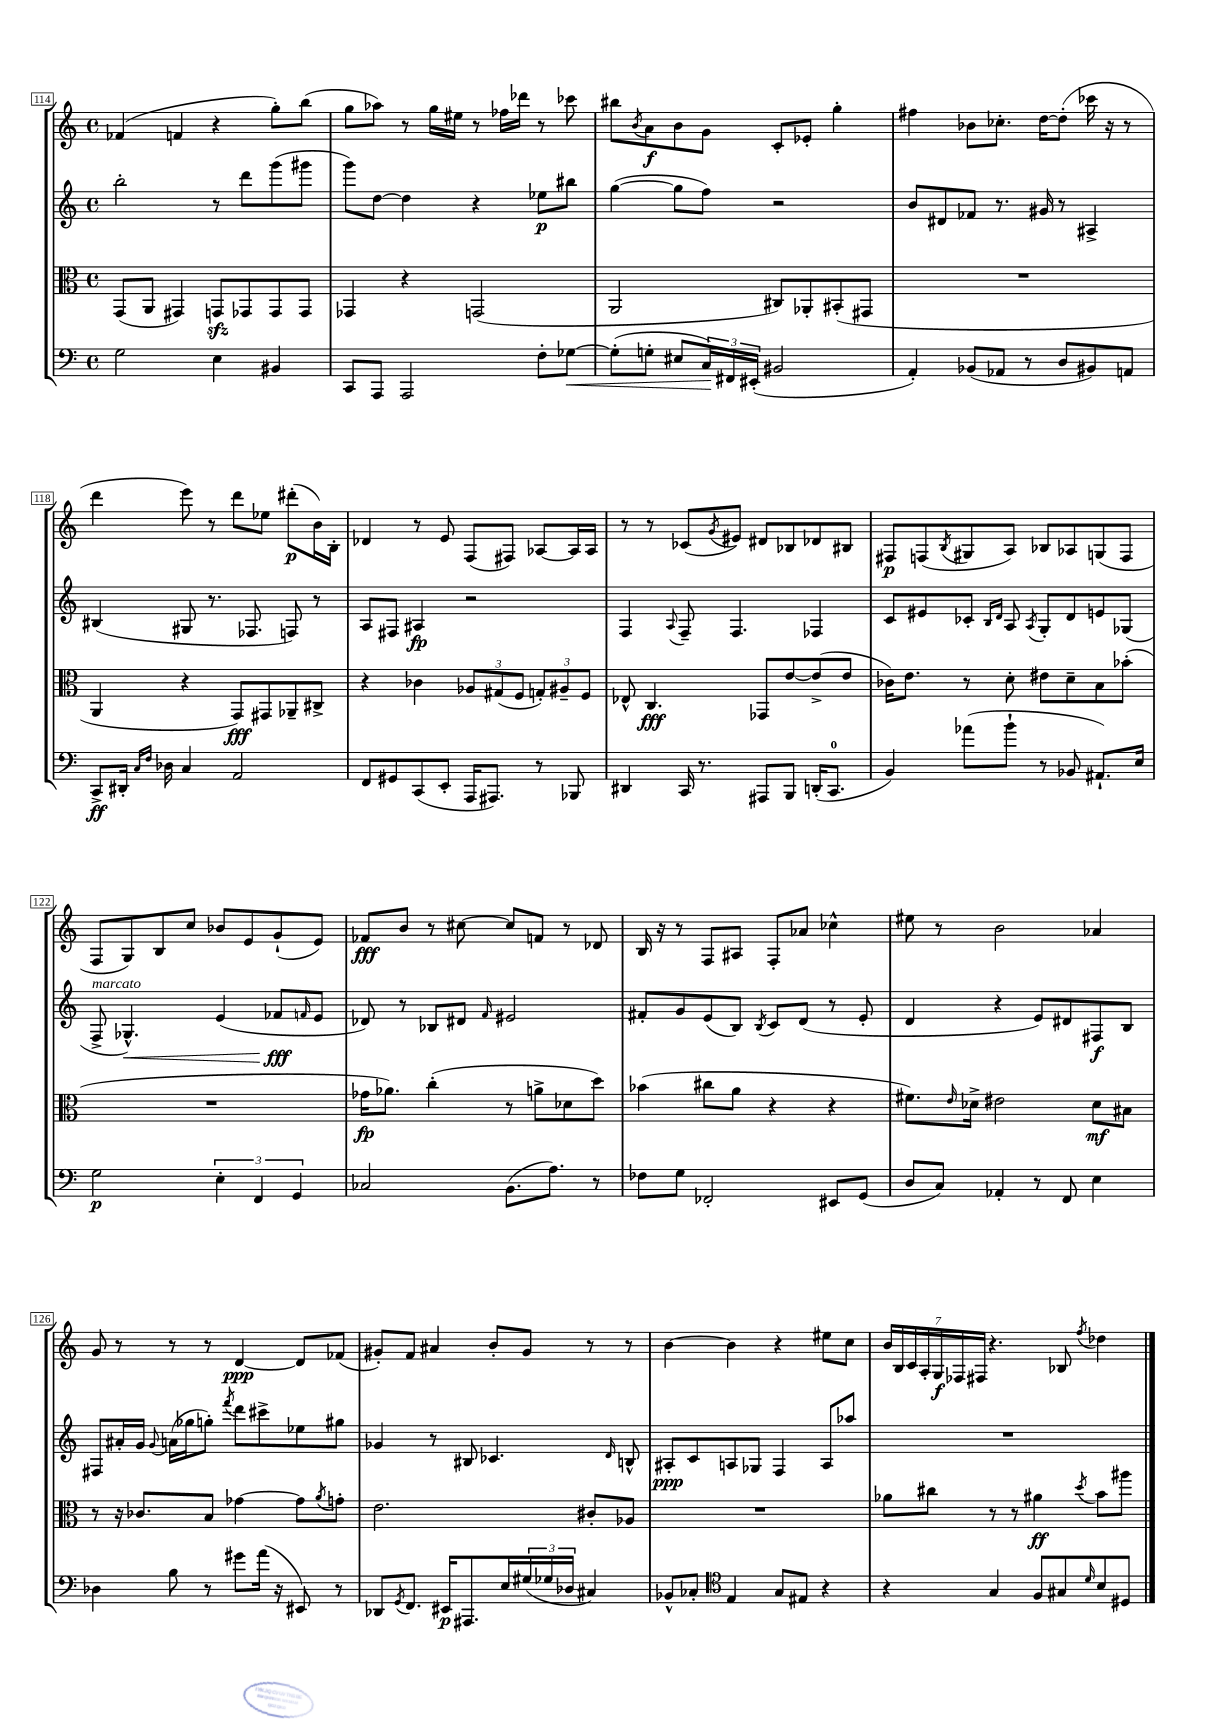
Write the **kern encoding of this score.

**kern	**dynam	**kern	**dynam	**kern	**dynam	**kern	**dynam
*part4	*part4	*part3	*part3	*part2	*part2	*part1	*part1
*staff4	*staff4	*staff3	*staff3	*staff2	*staff2	*staff1	*staff1
*clefF4	*	*clefC3	*	*clefG2	*	*clefG2	*
*k[]	*	*k[]	*	*k[]	*	*k[]	*
*M4/4	*	*M4/4	*	*M4/4	*	*M4/4	*
*met(c)	*	*met(c)	*	*met(c)	*	*met(c)	*
=114	=114	=114	=114	=114	=114	=114	=114
2G\	.	(8GG/L	.	2bb'\	.	(4f-X/	.
.	.	8AA/J	.	.	.	.	.
.	.	4GG#X/)	.	.	.	4fn/	.
4E\	.	8GGnzz/L	.	8r	.	4r	.
.	.	8GG-X/	.	8ddd\L	.	.	.
4BB#X/	.	8GG-/	.	(8ggg\	.	8gg'\L)	.
.	.	8GG-/J	.	8ggg#X\J	.	(8bb\J	.
=115	=115	=115	=115	=115	=115	=115	=115
8CC/L	.	4GG-X/	.	8ggg\L)	.	8gg\L	.
8AAA/J	.	.	.	[8dd\J	.	8aa-X\J)	.
2AAA/	.	4r	.	4dd\]	.	8r	.
.	.	.	.	.	.	16gg\LL	.
.	.	.	.	.	.	16ee#X\JJ	.
.	.	(2GGn/	.	4r	.	8r	.
.	.	.	.	.	.	16ff-X\LL	.
.	.	.	.	.	.	16ddd-X\JJ	.
8F'\L	.	.	.	8ee-X\L	p	8r	.
!	!LO:HP:b	!	!	!	!	!	!
[8G-X\J	<	.	.	8bb#X\J	.	8ccc-X\	.
=116	=116	=116	=116	=116	=116	=116	=116
(8G-'\L]	.	2AA/	.	([4gg\	.	8bb#X\L	.
.	.	.	.	.	.	8qb/	.
8Gn'\J	.	.	.	.	.	8a\	f
8E#X/L	.	.	.	8gg\L]	.	8b\	.
24C/L)	.	.	.	8ff\J)	.	8g\J	.
24FF#X/	[	.	.	.	.	.	.
(24EE#X'/JJ	.	.	.	.	.	.	.
2BB#X/	.	8C#X/L)	.	2r	.	8c'/L	.
.	.	8AA-X'/	.	.	.	8e-X'/J	.
.	.	(8BB#X'/	.	.	.	4gg'\	.
.	.	8GG#X/J	.	.	.	.	.
=117	=117	=117	=117	=117	=117	=117	=117
4AA'/)	.	1r	.	8b/L	.	4ff#X\	.
.	.	.	.	8d#X/	.	.	.
(8BB-X/L	.	.	.	8f-X/J	.	8b-X\L	.
8AA-X/J	.	.	.	8.r	.	8.cc-X'\J	.
8r	.	.	.	.	.	.	.
.	.	.	.	16g#X/	.	[16dd\KL	.
8D/L	.	.	.	8r	.	(8dd'\J]	.
8BB#X/)	.	.	.	4A#X^/	.	16ccc-X\	.
.	.	.	.	.	.	16r	.
8AAn/J	.	.	.	.	.	8r	.
!!LO:LB:g=z
=118	=118	=118	=118	=118	=118	=118	=118
8CC^/L	ff	4AA/	.	(4B#X/	.	4ddd\	.
16DD#X'/Jk	.	.	.	.	.	.	.
16qqC/LL	.	.	.	.	.	.	.
16qqF/JJ	.	.	.	.	.	.	.
16D-X\	.	.	.	.	.	.	.
4C/	.	4r	.	8G#X/	.	8eee\)	.
.	.	.	.	8.r	.	8r	.
2AA/	.	8GG/L)	fff	.	.	8ddd\L	.
.	.	.	.	8.F-X/	.	.	.
.	.	8GG#X/	.	.	.	8ee-X\J	.
.	.	8AA-X~/	.	8Fn/)	.	(8ddd#X'\L	p
.	.	8C#X^/J	.	8r	.	16b\L)	.
.	.	.	.	.	.	16B'\JJ	.
=119	=119	=119	=119	=119	=119	=119	=119
8FF/L	.	4r	.	8A/L	.	4d-X/	.
8GG#X/	.	.	.	8F#X/J	.	.	.
(8CC/	.	4c-X\	.	4A#X/	fp	8r	.
8EE'/J	.	.	.	.	.	8e/	.
16AAA/KL	.	12A-X/L	.	2r	.	(8F/L	.
8.AAA#X/J)	.	.	.	.	.	.	.
.	.	(12G#X/	.	.	.	.	.
.	.	.	.	.	.	8F#X/J)	.
.	.	12F/J	.	.	.	.	.
8r	.	12Gn'/L)	.	.	.	[8A-X/L	.
.	.	12A#X~/	.	.	.	.	.
8BBB-X/	.	.	.	.	.	16A-/L]	.
.	.	12F/J	.	.	.	.	.
.	.	.	.	.	.	16A-/JJ	.
=120	=120	=120	=120	=120	=120	=120	=120
4DD#X/	.	8E-X^^/	.	4F/	.	8r	.
.	.	4.C/	fff	.	.	8r	.
.	.	.	.	8qqA/	.	.	.
16CC/	.	.	.	8F~/	.	(8c-X/L	.
8.r	.	.	.	.	.	.	.
.	.	.	.	.	.	8qg/	.
.	.	.	.	4.F/	.	8e#X/J)	.
8AAA#X/L	.	8GG-X/L	.	.	.	8d#X/L	.
8BBB/J	.	[8e/	.	.	.	8B-X/	.
(16DDn'/KL	.	(8e^/]	.	4F-X/	.	8d-X/	.
8.CC/J	.	.	.	.	.	.	.
.	.	8e/J	.	.	.	8B#X/J	.
=121	=121	=121	=121	=121	=121	=121	=121
4BB/)	.	16c-X\KL)	.	8c/L	.	8F#X/L	p
.	.	8.e\J	.	.	.	.	.
.	.	.	.	8e#X/	.	(8Fn/	.
.	.	.	.	.	.	8qB/	.
(8a-X\L	.	8r	.	8c-X'/J	.	8G#X/	.
.	.	.	.	16qqB/LL	.	.	.
.	.	.	.	16qqd/JJ	.	.	.
8b`\J	.	8d'\	.	8A/	.	8A/J)	.
.	.	.	.	8qA/	.	.	.
8r	.	8e#X\L	.	8G'/L	.	8B-X/L	.
8BB-X/	.	8d~\	.	8d/	.	8A-X/	.
8.AA#X`/L)	.	8B\	.	8en/	.	(8Gn/	.
.	.	(8b-X'\J	.	(8G-X/J	.	8F/J	.
16E/Jk	.	.	.	.	.	.	.
!!LO:LB:g=z
=122	=122	=122	=122	=122	=122	=122	=122
!	!	!	!	!LO:TX:a:i:t=marcato	!	!	!
2G\	p	1r	.	8F^/	.	8F/L	.
!	!	!	!	!	!LO:HP:b	!	!
.	.	.	.	4.G-X^^/)	<	8G/)	.
.	.	.	.	.	.	8B/	.
.	.	.	.	.	.	8cc/J	.
6E'\	.	.	.	(4e/	.	8b-X/L	.
.	.	.	.	.	.	8e/	.
6FF/	.	.	.	.	.	.	.
.	.	.	.	8f-X/L	fff	(8g`/	.
6GG/	.	.	.	.	.	.	.
.	.	.	.	16qqfn/	.	.	.
.	.	.	.	8e/J	[	8e/J)	.
=123	=123	=123	=123	=123	=123	=123	=123
2C-X/	.	16g-X\KL	fp	8d-X/)	.	8f-X/L	fff
.	.	8.a-X\J)	.	.	.	.	.
.	.	.	.	8r	.	8b/J	.
.	.	(4cc'\	.	8B-X/L	.	8r	.
.	.	.	.	8d#X/J	.	[8cc#X\	.
.	.	.	.	16qqf/	.	.	.
(8.BB\L	.	8r	.	2e#X/	.	8cc#/L]	.
.	.	8an^\L	.	.	.	8fn/J	.
8.A\J)	.	.	.	.	.	.	.
.	.	8d-X\	.	.	.	8r	.
8r	.	8dd\J)	.	.	.	8d-X/	.
=124	=124	=124	=124	=124	=124	=124	=124
8F-X\L	.	(4b-X\	.	8f#X'/L	.	16B/	.
.	.	.	.	.	.	16r	.
8G\J	.	.	.	8g/	.	8r	.
2FF-X'/	.	8cc#X\L	.	(8e/	.	8F/L	.
.	.	8a\J	.	8B/J)	.	8A#X/J	.
.	.	.	.	8qB/	.	.	.
.	.	4r	.	8c/L	.	8F'/L	.
.	.	.	.	(8d/J	.	8a-X/J	.
8EE#X/L	.	4r	.	8r	.	4cc-X^^\	.
(8GG/J	.	.	.	8e'/	.	.	.
=125	=125	=125	=125	=125	=125	=125	=125
8D/L	.	8.f#X\L)	.	4d/	.	8ee#X\	.
8C/J)	.	.	.	.	.	8r	.
.	.	16qqe/	.	.	.	.	.
.	.	16d-X^\Jk	.	.	.	.	.
4AA-X'/	.	2e#X\	.	4r	.	2b\	.
8r	.	.	.	8e/L)	.	.	.
8FF/	.	.	.	8d#X/	.	.	.
4E\	.	8d-\L	mf	8F#X/	f	4a-X/	.
.	.	8B#X\J	.	8B/J	.	.	.
!!LO:LB:g=z
=126	=126	=126	=126	=126	=126	=126	=126
4D-X\	.	8r	.	8F#X/L	.	8g/	.
.	.	16r	.	16a#X'/L	.	8r	.
.	.	8.c-X/L	.	16g/JJ	.	.	.
.	.	.	.	8qqg/	.	.	.
8B\	.	.	.	(16an\LL	.	8r	.
.	.	.	.	16gg-X\J	.	.	.
8r	.	8B/J	.	8ggn'\J)	.	8r	.
.	.	.	.	8qfff/	.	.	.
8g#X\L	.	[4g-X\	.	8ddd\L	.	[4d/	ppp
(16a\Jk	.	.	.	8ccc#X^\	.	.	.
16r	.	.	.	.	.	.	.
8EE#X/)	.	8g-\L]	.	8ee-X\	.	8d/L]	.
.	.	8qa/	.	.	.	.	.
8r	.	8gn'\J	.	8gg#X\J	.	(8f-X/J	.
=127	=127	=127	=127	=127	=127	=127	=127
8DD-X/L	.	2.e\	.	4g-X/	.	8g#X'/L)	.
8qGG/	.	.	.	.	.	.	.
8.FF/J	.	.	.	.	.	8f/J	.
.	.	.	.	8r	.	4a#X/	.
16EE#X/KL	p	.	.	.	.	.	.
8.AAA#X/	.	.	.	8B#X/	.	.	.
.	.	.	.	4.c-X/	.	8b'/L	.
16E/L	.	.	.	.	.	.	.
(24G#X/	.	.	.	.	.	8g#/J	.
24G-X/	.	.	.	.	.	.	.
24D-X/JJ	.	.	.	.	.	.	.
4C#X/)	.	8c#X'/L	.	.	.	8r	.
.	.	.	.	16qqd/	.	.	.
.	.	8A-X/J	.	8Bn^^/	.	8r	.
=128	=128	=128	=128	=128	=128	=128	=128
8BB-X^^/L	.	1r	.	8A#X'/L	ppp	[4b\	.
8C-X'/J	.	.	.	8c/	.	.	.
*clefC4	*	*	*	*	*	*	*
4E/	.	.	.	8An/	.	4b\]	.
.	.	.	.	8G-X/J	.	.	.
8G/L	.	.	.	4F/	.	4r	.
8E#X/J	.	.	.	.	.	.	.
4r	.	.	.	8A/L	.	8ee#X\L	.
.	.	.	.	8aa-X/J	.	8cc\J	.
=129	=129	=129	=129	=129	=129	=129	=129
4r	.	8a-X\L	.	1r	.	28b/LL	.
.	.	.	.	.	.	28B/	.
.	.	.	.	.	.	28c/	.
.	.	.	.	.	.	28A'/	.
.	.	8cc#X\J	.	.	.	.	.
.	.	.	.	.	.	28G/	f
.	.	.	.	.	.	28F-X/	.
.	.	.	.	.	.	28F#X/JJ	.
4G/	.	8r	.	.	.	4.r	.
.	.	8r	.	.	.	.	.
8F/L	.	4a#X\	ff	.	.	.	.
8G#X/	.	.	.	.	.	8B-X/	.
16qqd/	.	8qdd/	.	.	.	8qff/	.
8B/	.	8b\L	.	.	.	4dd-X\	.
8D#X/J	.	8aa#X\J	.	.	.	.	.
==	==	==	==	==	==	==	==
*-	*-	*-	*-	*-	*-	*-	*-
